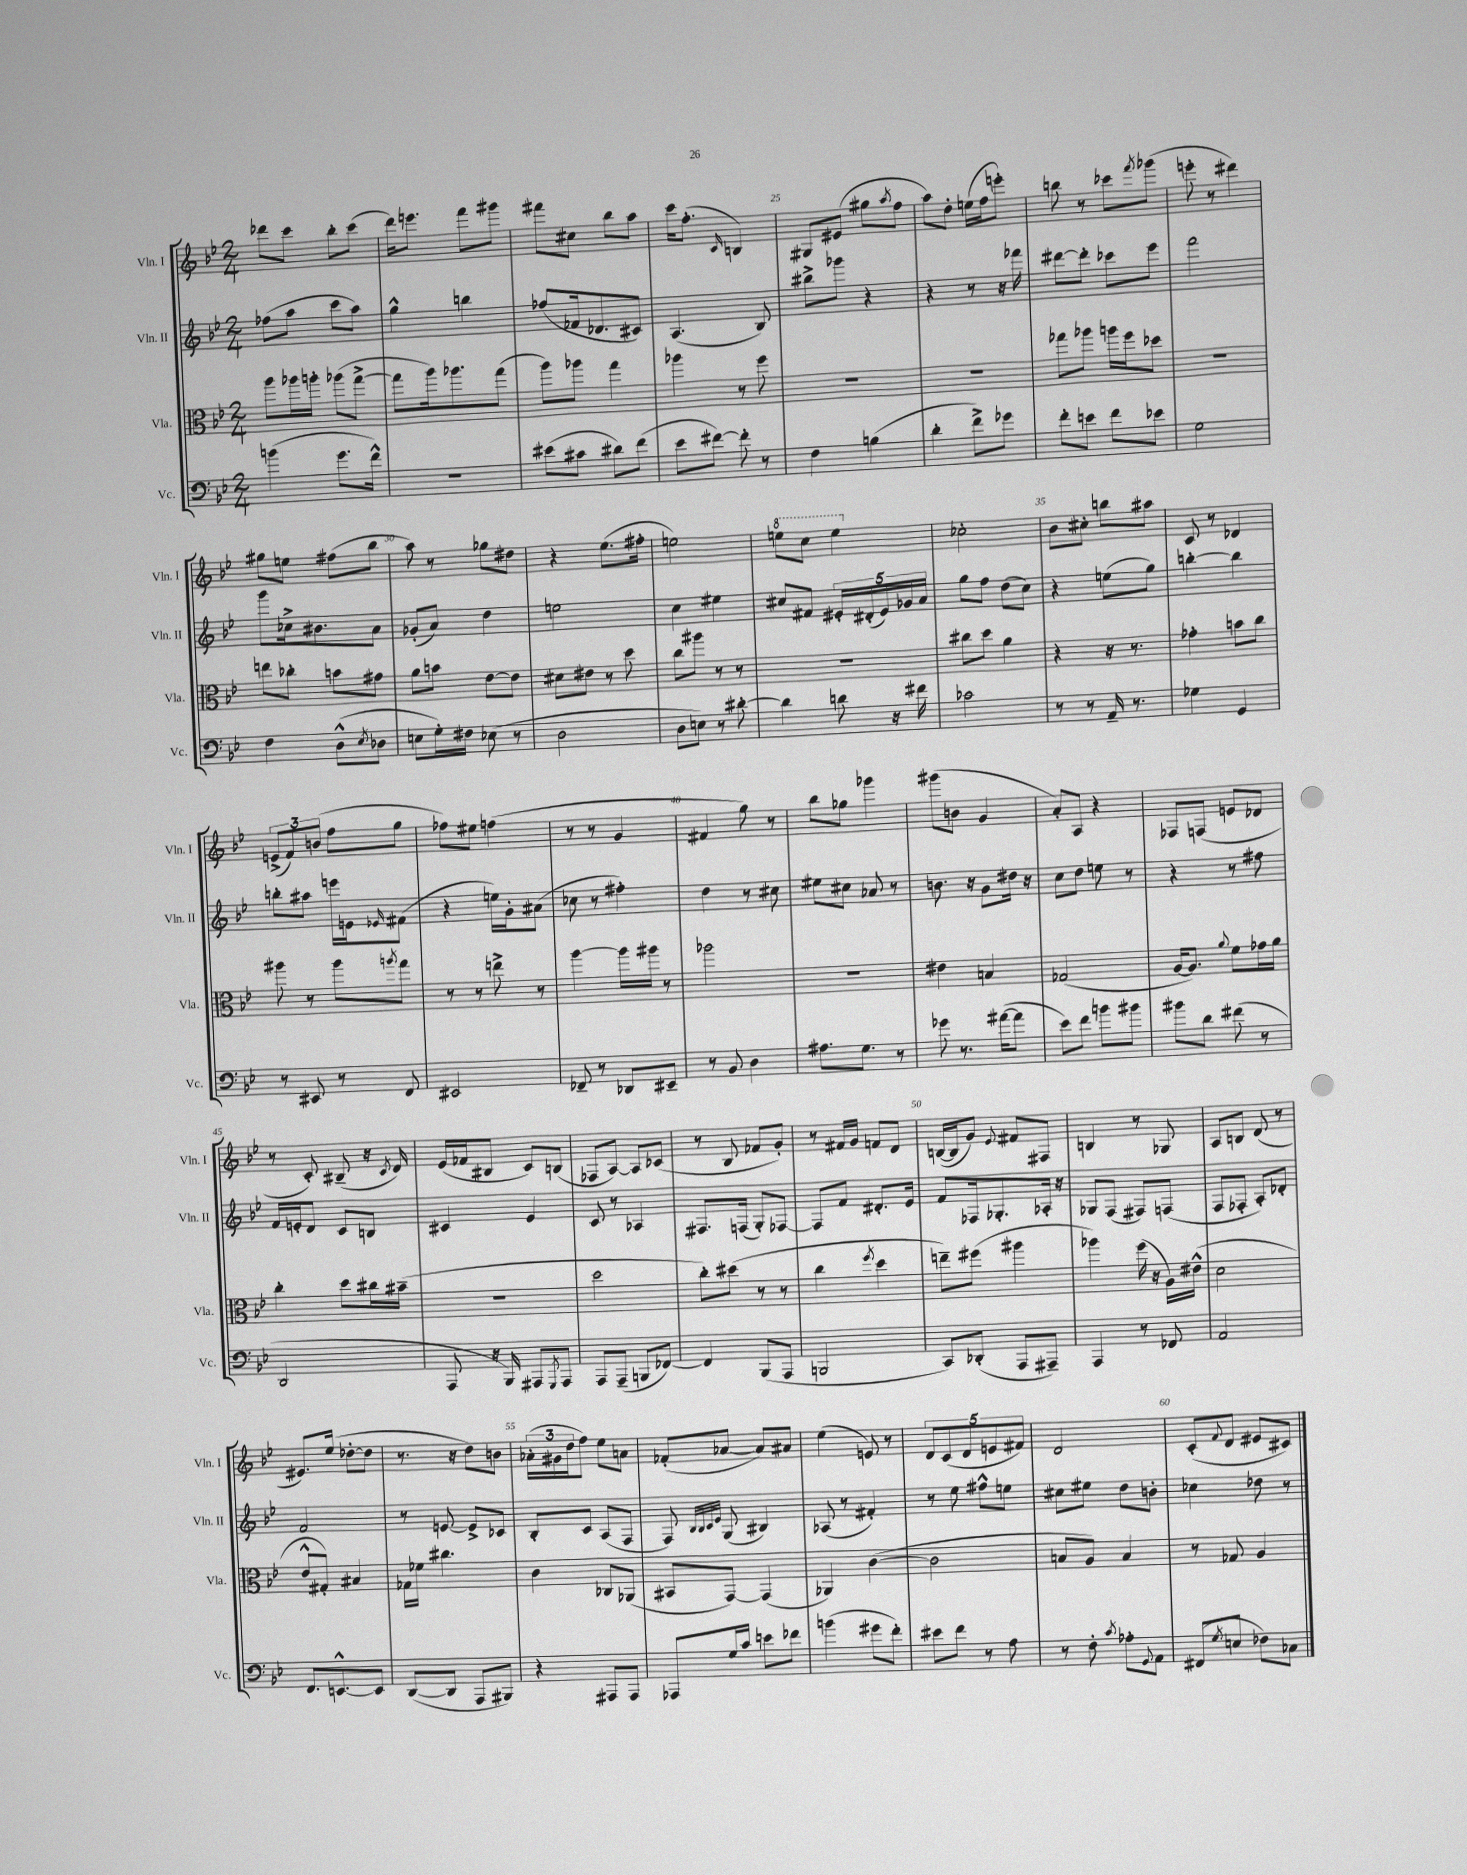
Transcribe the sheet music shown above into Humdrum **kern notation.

**kern	**kern	**kern	**kern
*staff4	*staff3	*staff2	*staff1
*clefF4	*clefC3	*clefG2	*clefG2
*k[b-e-]	*k[b-e-]	*k[b-e-]	*k[b-e-]
*M2/4	*M2/4	*M2/4	*M2/4
(4b\	8aa\L	(8ff-\L	8ddd-\L
.	16aa-\L	8aa\J	8ccc\J
.	16aa'\JJ	.	.
8.g\L	(8aa-\L	8ccc\L	8bb-'\L
.	[8gg^\J	8aa\J)	(8ccc\J
16f^^\Jk)	.	.	.
=	=	=	=
2r	8gg\]L	4gg^^\	16ddd\LK)
.	.	.	8.eee\J
.	16aa\k)	.	.
.	8.aa-\	.	.
.	.	4bb\	8fff\L
.	(8gg\J	.	8ggg#\J
=	=	=	=
(8e#\L	8aa\L)	(8ff-/L	8fff#\L
8c#\J	8aa-\J	16f-/k	8cc#\J
.	.	8.d-/	.
8d#\L)	4gg\	.	8bb-\L
(8f\J	.	8c#/J)	8aa\J
=	=	=	=
8e-\L	4aa-\	(4.A/	16ccc\LK
.	.	.	(8.ff'\J
[8f#\J)	.	.	.
.	.	.	16qqc/
8f#'\]	8r	.	4B/)
8r	8ff\	8B-/)	.
=	=	=	=
4F\	2r	8bb#^\L	8G#/L
.	.	8ggg-\J	(8e#/J
(4B\	.	4r	8gg#\L
.	.	.	8qaa/
.	.	.	8ff\J
=	=	=	=
4d'\	2r	4r	8aa\L)
.	.	.	8dd'\J
8f^\L)	.	8r	(16ee\LL
.	.	.	16ff\J
8g-\J	.	16r	8eee'\J)
.	.	16fff-\	.
=	=	=	=
8f'\L	8gg-\L	[8ddd#\L	8bb\
8e\J	8aa-\J	8ddd#'\]J	8r
8f\L	16aa\LL	8ccc-\L	8ccc-\L
.	16ff\J	.	.
.	.	.	8qfff/
8e-\J	8dd-\J	8eee-\J	(8ggg-\J
=	=	=	=
2G\	2r	2fff\	8eee'\
.	.	.	8r
.	.	.	4ddd#\)
=	=	=	=
4F\	8ee\L	8ggg\L	8gg#\L
.	8cc-'\J	16cc-^\k	8ee\J
.	.	8.b#\	.
(8D^^\L	8b\L	.	(8ff#\L
8qE-/	.	.	.
8D-\J	8g#\J	8a\J	8bb-\J
=	=	=	=
8E\L	8a\L	(8g-'/L	8aa\)
16G'\L)	8b\J	8a/J)	8r
16F#\JJ	.	.	.
(8E-\	[8e-\L	4dd\	8gg-\L
8r	8e-\]J	.	8dd#\J
=	=	=	=
2D\	8d#\L	2ee\	4r
.	8e#\J	.	.
.	8r	.	(8.ee-\L
.	8dd\	.	.
.	.	.	16ff#'\Jk
=	=	=	=
8D\L	8cc\L	4cc\	2ee\)
8E\J)	8aa#\J	.	.
8r	8r	4ee#\	.
[8d#'\	8r	.	.
=	=	=	=
4d#\]	2r	8cc#/L	8eee\L
.	.	8f#/J	8ccc\J
8d\	.	20e#'/LL	4eee\
.	.	(20d#'/	.
.	.	20e#/)	.
16r	.	.	.
.	.	20g-/	.
16f#\	.	.	.
.	.	20a/JJ	.
=	=	=	=
2c-\	8cc#\L	8gg\L	2cc-'\
.	8dd\J	8ff\J	.
.	4a\	(8dd\L	.
.	.	8cc\J)	.
=	=	=	=
8r	4r	4r	8b-\L
8r	.	.	8cc#'\J
16AA~/	16r	(8ee\L	8bb\L
8.r	8.r	.	.
.	.	8gg\J)	8aa#\J
=	=	=	=
4G-\	4g-'\	[4bb'\	8c/
.	.	.	8r
4GG/	8b\L	4bb\]	4d-/
.	8cc\J	.	.
=	=	=	=
8r	8aa#\	8bb'\L	(12e^/L
.	.	.	12f/)
8EE#/	8r	8aa#\J	.
.	.	.	(12b/J
8r	8aa#\L	16eee\LL	8ff\L
.	.	16e\J	.
.	8qaa/	16qqe-/	.
8FF/	8gg\J	(8f#\J	8gg\J
=	=	=	=
2EE#/	8r	4r	8ff-\L)
.	8r	.	8ee#\J
.	8ee^\	16ee\LL)	(4ff\
.	.	16g'\J	.
.	8r	(8a#\J	.
=	=	=	=
8FF-~/	[4aa\	8cc-\	8r
8r	.	8r	8r
8DD-/L	16aa\]LL	4ff#'\)	4g/
.	16aa#\JJ	.	.
8EE#~/J	8r	.	.
=	=	=	=
8r	2aa-\	4dd\	4f#/
8BB-/	.	.	.
4D\	.	8r	8gg\)
.	.	8cc#\	8r
=	=	=	=
8.A#\L	2r	8ee#\L	8bb-\L
.	.	8cc#\J	8gg-\J
8.G\J	.	.	.
.	.	8a-/	4ggg-\
8r	.	8r	.
=	=	=	=
8g-\	4e#\	8.b\	(8ggg#\L
8.r	.	.	8b\J
.	.	16r	.
.	4B/	8g\L	4g/
([16a#\LK	.	.	.
8a#\]J	.	16dd#\Jk	.
.	.	16r	.
=	=	=	=
8e-\L)	(2G-/	8cc\L	8a'/L)
8f\J	.	8dd\J	8A/J
8b\L	.	8ee\	4r
8b#\J	.	8r	.
=	=	=	=
8b#\L	[16A/LK	4r	8F-/L
.	8.A/]J)	.	.
8d\J	.	.	(8F/J
.	8qqa/	.	.
(8f#\	8f\L	8r	8e/L
8r	16g-\L	8ff#\	8d-/J
.	16a\JJ	.	.
=	=	=	=
2DD/	4cc'\	16f/LL	8r
.	.	16e'/J	.
.	.	8d/J	8c'/)
.	8dd\L	8c/L	(8B#~/
.	16cc#\L	8B/J	16r
.	.	.	8qc/
.	(16b#~\JJ	.	16d/)
=	=	=	=
8AAA/	2r	4c#/	(16e-/LL
.	.	.	16f-/J
16r	.	.	8B#/J
16BBB-/)	.	.	.
8AAA#/L	.	4e-/	8c/L)
8qGGG/	.	.	.
8AAA#/J	.	.	(8B/J
=	=	=	=
8AAA/L	2dd\	8c/	8F-/L
(8AAA~/J	.	8r	[8A/J)
8BBB/L	.	4A-/	8A/]L
[8FF-/J)	.	.	(8c-/J
=	=	=	=
4FF-/]	8cc'\L)	8.F#/L	8r
.	(8dd#\J	.	8B-/
.	.	(16F/Jk	.
(8BBB-/L	8r	8G'/L)	8f-/L
8AAA/J	8r	[8F-/J	8g'/J)
=	=	=	=
2BBB/	4cc\	8F-/]L	8r
.	.	8f/J	16f#/LL
.	.	.	16g/JJ
.	8qff/	.	.
.	4dd\	8.d#'/L	8f/L
.	.	.	8d/J
.	.	16e-/Jk	.
=	=	=	=
8CC/L)	8ee~\L)	8f/L	([16B/LL
.	.	.	16B/]J
(8DD-'/J	(8ff#\J	16F-/k	8g/J)
.	.	8.G-'/	.
.	.	.	8qqe-/
8AAA/L	4aa#\	.	8f#/L
8AAA#~/J)	.	16A-'/Jk	8F#/J
.	.	16r	.
=	=	=	=
4AAA/	4aa-\)	8G-/L	4B/
.	.	(8F/J	.
8r	(16ff\	8F#/L)	8r
.	16r	.	.
8FF-/	16A\LL)	(8F/J	8G-/
.	(16e#^^\JJ	.	.
=	=	=	=
2AA/	2d\	8F/L	8A/L
.	.	8F-'/J	8B/J
.	.	8A'/L)	(8d/
.	.	8d-'/J	8r
=	=	=	=
8.FF/L	8e-^^/L	2f/	8.e#/L)
.	8G#'/J)	.	.
[8.EE^^/	.	.	(16ee-/Jk
.	4B#/	.	[8dd-'\L
8EE/]J	.	.	8dd-\]J
=	=	=	=
([8DD/L	16G-\LL	8r	8.r
.	16f-\JJ	.	.
8DD/]J	4.cc#\	[8e/	.
.	.	.	16r
8AAA/L	.	8e^/]L	8dd\L)
8BBB#/J)	.	8c-/J	8b\J
=	=	=	=
4r	4c\	8B-'/L	(24a-'\LL
.	.	.	24g#\
.	.	.	24dd\J
.	.	8c/J	8ff\J)
8AAA#/L	8C-/L	(8A/L	8ee-\L
8AAA#/J	(8AA-/J	8F/J	8a\J
=	=	=	=
8AAA-/L	8BB#/L	8F/)	(8f-'/L
.	.	32qqB-/LLL	.
.	.	32qqB-/	.
.	.	32qqc/	.
.	.	32qqe-/JJJ	.
16G/L	[8GG/J)	(8G/	[8a-/J
16c/JJ	.	.	.
8e\L	(4GG/]	4B#/)	8a-/]L)
8f-\J	.	.	8a#/J
=	=	=	=
(4b\	4AA-/)	(8A-/	(4ee-\
.	.	8r	.
8g#\L	([4c\	4f#'/)	8e/)
8f'\J)	.	.	8r
=	=	=	=
8e#\L	2c\]	8r	10d/L
.	.	.	(10c/
8f\J	.	8ee-\	.
.	.	.	10d/
8r	.	8ff#^^\L	.
.	.	.	10e/
8A\	.	8ee\J	.
.	.	.	10f#/J)
=	=	=	=
8r	8B/L	8cc#\L	2d/
8F'\	8A/J)	8ee#\J	.
8qc/	.	.	.
8A-'\L	4B/	8dd\L	.
8qqGG/	.	.	.
8AA\J	.	8b'\J	.
=	=	=	=
(8FF#/L	8r	4cc-\	(8c'/L
8qG/	.	.	8qqf/
8E/J	8G-/	.	8d/J
8F-\L)	4A/	8dd-\	8e#/L
8C-\J	.	8r	8c#/J)
==	==	==	==
*-	*-	*-	*-
